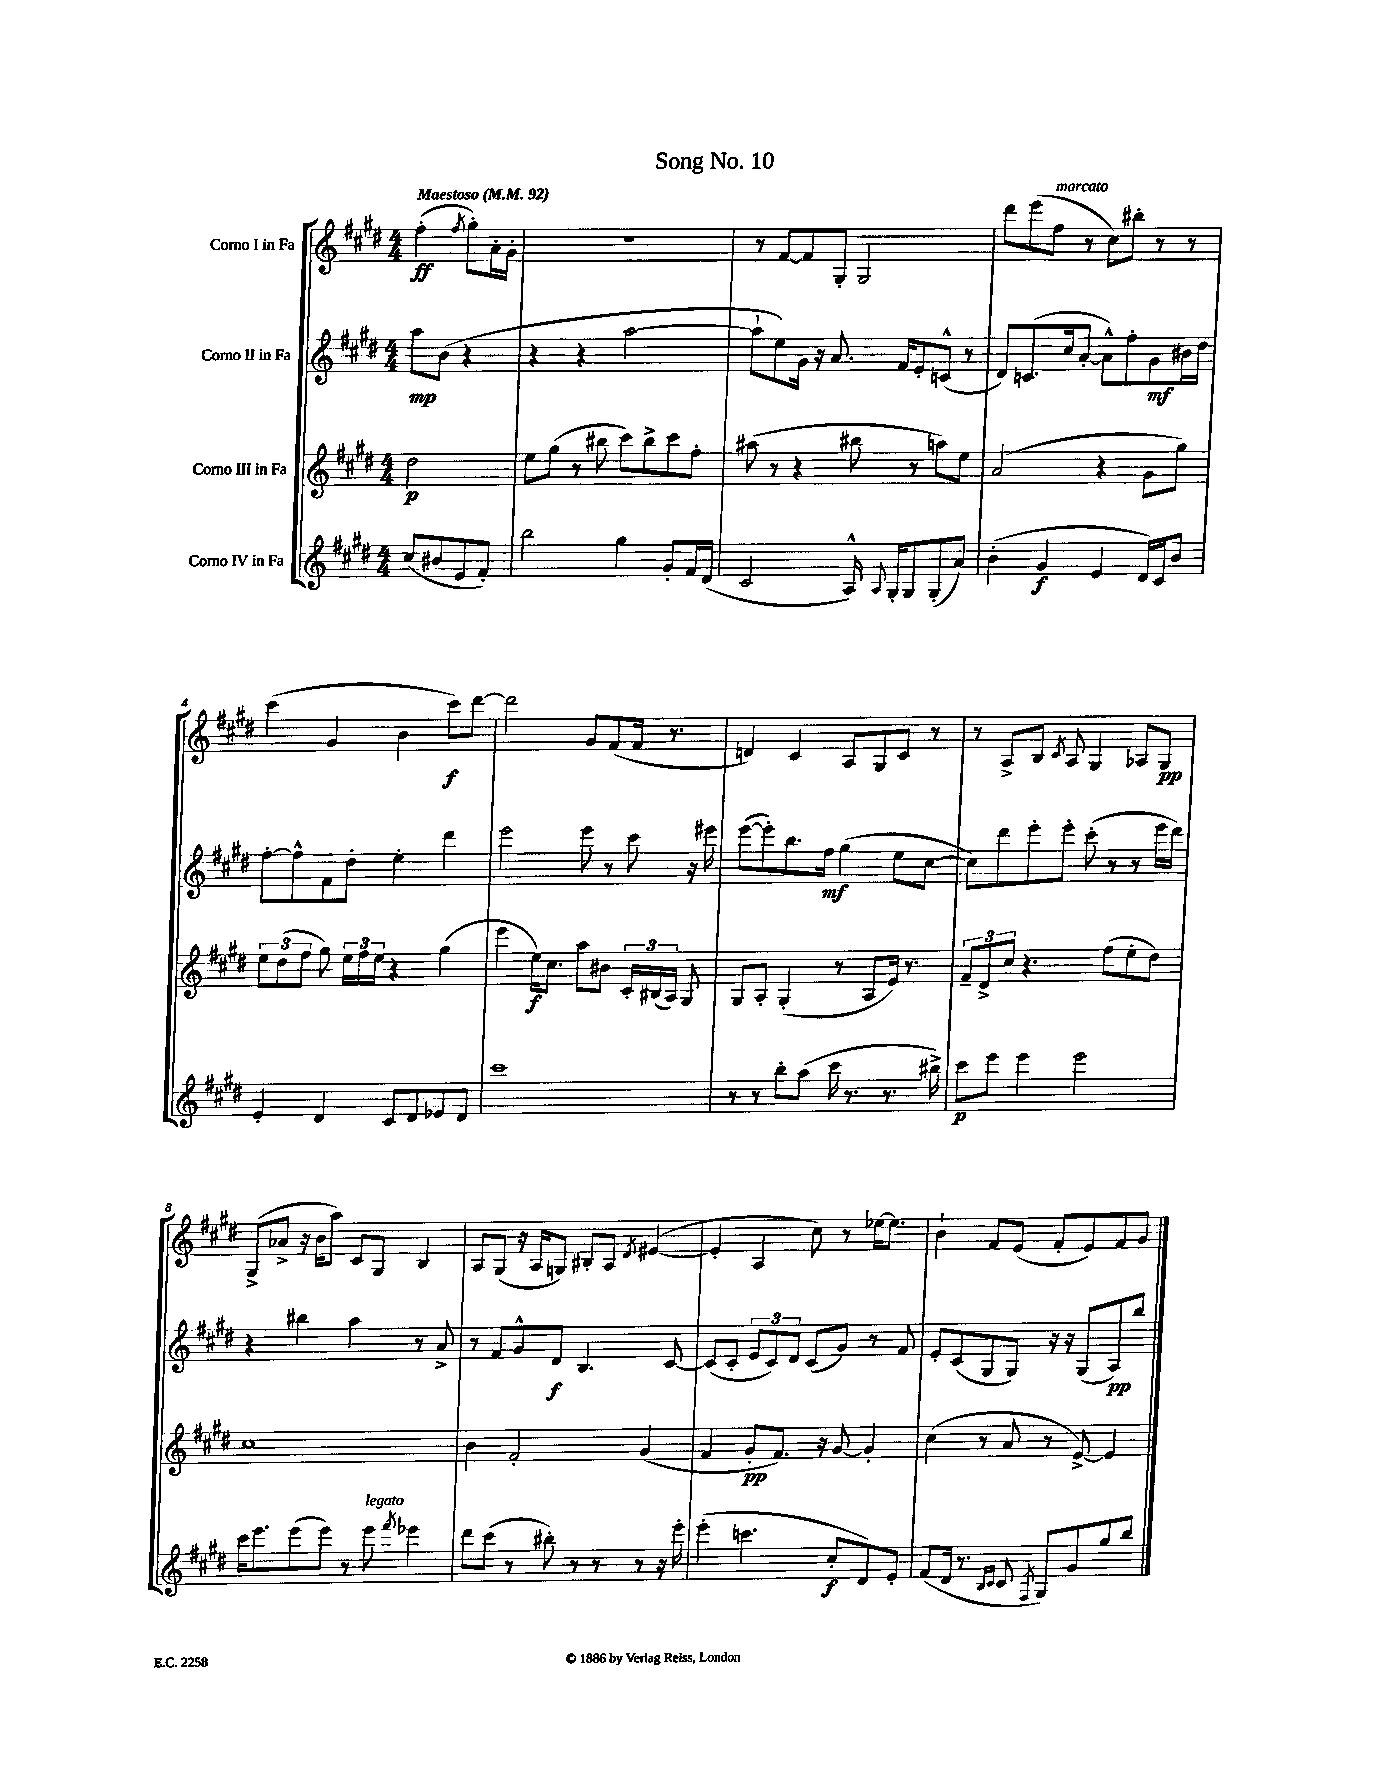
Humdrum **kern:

**kern	**kern	**kern	**kern
*staff4	*staff3	*staff2	*staff1
*clefG2	*clefG2	*clefG2	*clefG2
*k[f#c#g#d#]	*k[f#c#g#d#]	*k[f#c#g#d#]	*k[f#c#g#d#]
*M4/4	*M4/4	*M4/4	*M4/4
*MM92	*MM92	*MM92	*MM92
(8cc#	2dd#	8aa	(4ff#'
8b#	.	(8b	.
.	.	.	8qff#
8e	.	4r	8gg#')
8f#')	.	.	16a'
.	.	.	16g#'
=	=	=	=
2bb	8ee	4r	1r
.	(8gg#	.	.
.	8r	4r	.
.	8bb#	.	.
4gg#	8ccc#)	[2aa	.
.	8bb#^	.	.
8g#'	8ccc#	.	.
16f#	8ff#'	.	.
(16d#	.	.	.
=	=	=	=
2c#	(8aa#	8aa`]	8r
.	8r	8ee)	[8f#
.	4r	16g#	8f#]
.	.	16r	.
.	.	8.a	8G#'
16A^^)	8bb#	.	2G#
8qqA	.	.	.
16G#'	.	16f#	.
8G#	8r	8e'	.
(8G#'	8aa)	(8c^^	.
8a)	8ee	8r	.
=	=	=	=
(4b'	(2a	8d#)	8ddd#
.	.	(8.c	(8eee
4g#	.	.	8ff#
.	.	16cc#	.
.	.	[8a'	8r
4e	4r	8a^^])	8cc#)
.	.	8ff#'	8bb#'
16d#)	8g#	8g#	8r
16c#	.	.	.
8b	8gg#)	16b#	8r
.	.	16dd#	.
=	=	=	=
4e'	12ee	[8ff#'	(4ccc#
.	(12dd#	.	.
.	.	8ff#^^]	.
.	12ff#	.	.
4d#	8gg#)	8f#	4g#
.	24ee	8dd#'	.
.	24ff#	.	.
.	24ee	.	.
8c#	4r	4ee'	4b
8d#	.	.	.
8e-	(4gg#	4ddd#	8ccc#)
8d#	.	.	[8ddd#
=	=	=	=
1ccc#	4eee	2eee	2ddd#]
.	16ee)	.	.
.	8.cc#	.	.
.	8aa	8eee	8g#
.	8b#	8r	(8f#
.	24c#'	8ccc#	16f#
.	(24B#	.	.
.	.	.	8.r
.	24A)	.	.
.	8G#	16r	.
.	.	16eee#	.
=	=	=	=
8r	8G#	([8eee	4d)
8r	8A'	8eee'])	.
8bb'	(4G#'	8.bb	4c#
(8aa	.	.	.
.	.	16ff#	.
16ccc#	8r	(4gg#	8A
8.r	.	.	.
.	8A	.	8G#
8.r	16e)	8ee	8c#
.	8.r	.	.
.	.	[8cc#	8r
16bb#^)	.	.	.
=	=	=	=
8ccc#	12f#~	8cc#])	8r
.	12d#^	.	.
8eee	.	8ddd#	8A^
.	12cc#	.	.
4eee	4.r	8eee'	8B
.	.	.	8qc#
.	.	8eee'	8A
2eee	.	(8ccc#'	4G#
.	(8ff#	8r	.
.	8ee'	8r	8A-
.	8dd#)	16eee	8G#
.	.	16ddd#)	.
=	=	=	=
16ccc#	1cc#	4r	(8G#^
8.eee	.	.	.
.	.	.	8a-^
(8eee	.	4bb#	16r
.	.	.	16b
8eee)	.	.	8aa)
8r	.	4aa	8c#
8eee	.	.	8G#
8qfff#	.	.	.
4eee-	.	8r	4B
.	.	8a^	.
=	=	=	=
8ddd#	4b	8r	8A
(8ccc#	.	8f#	(8G#
8r	2f#'	8g#^^	16r
.	.	.	16A
8bb#')	.	8d#	8G)
8r	.	4.B	8B#'
8r	.	.	8A
.	.	.	8qd#
8r	(4g#	.	([4e#
16r	.	[8c#	.
16eee'	.	.	.
=	=	=	=
(4eee'	4f#	(8c#]	4e#']
.	.	8c#'	.
4.ccc	8g#'	12e	4A
.	.	12c#)	.
.	8.f#)	.	.
.	.	12d#	.
.	.	(8c#	8cc#)
.	16r	.	.
8cc#'	[8g#	8g#)	8r
8d#)	4g#']	8r	[16ee-
.	.	.	8.ee-]
8e'	.	8f#	.
=	=	=	=
(8f#	(4cc#	8e'	4b`
16d#	.	(8c#	.
8.r	.	.	.
.	8r	8G#	8f#
16qqB	.	.	.
16qqc#	.	.	.
8c#	8a	8G#)	(8e
8qF#	.	.	.
8G#)	8r	16r	8f#'
.	.	16r	.
8g#	[8e^)	(8G#	8e)
8gg#	4e]	8A)	8f#
8bb	.	8bb	8g#
==	==	==	==
*-	*-	*-	*-
